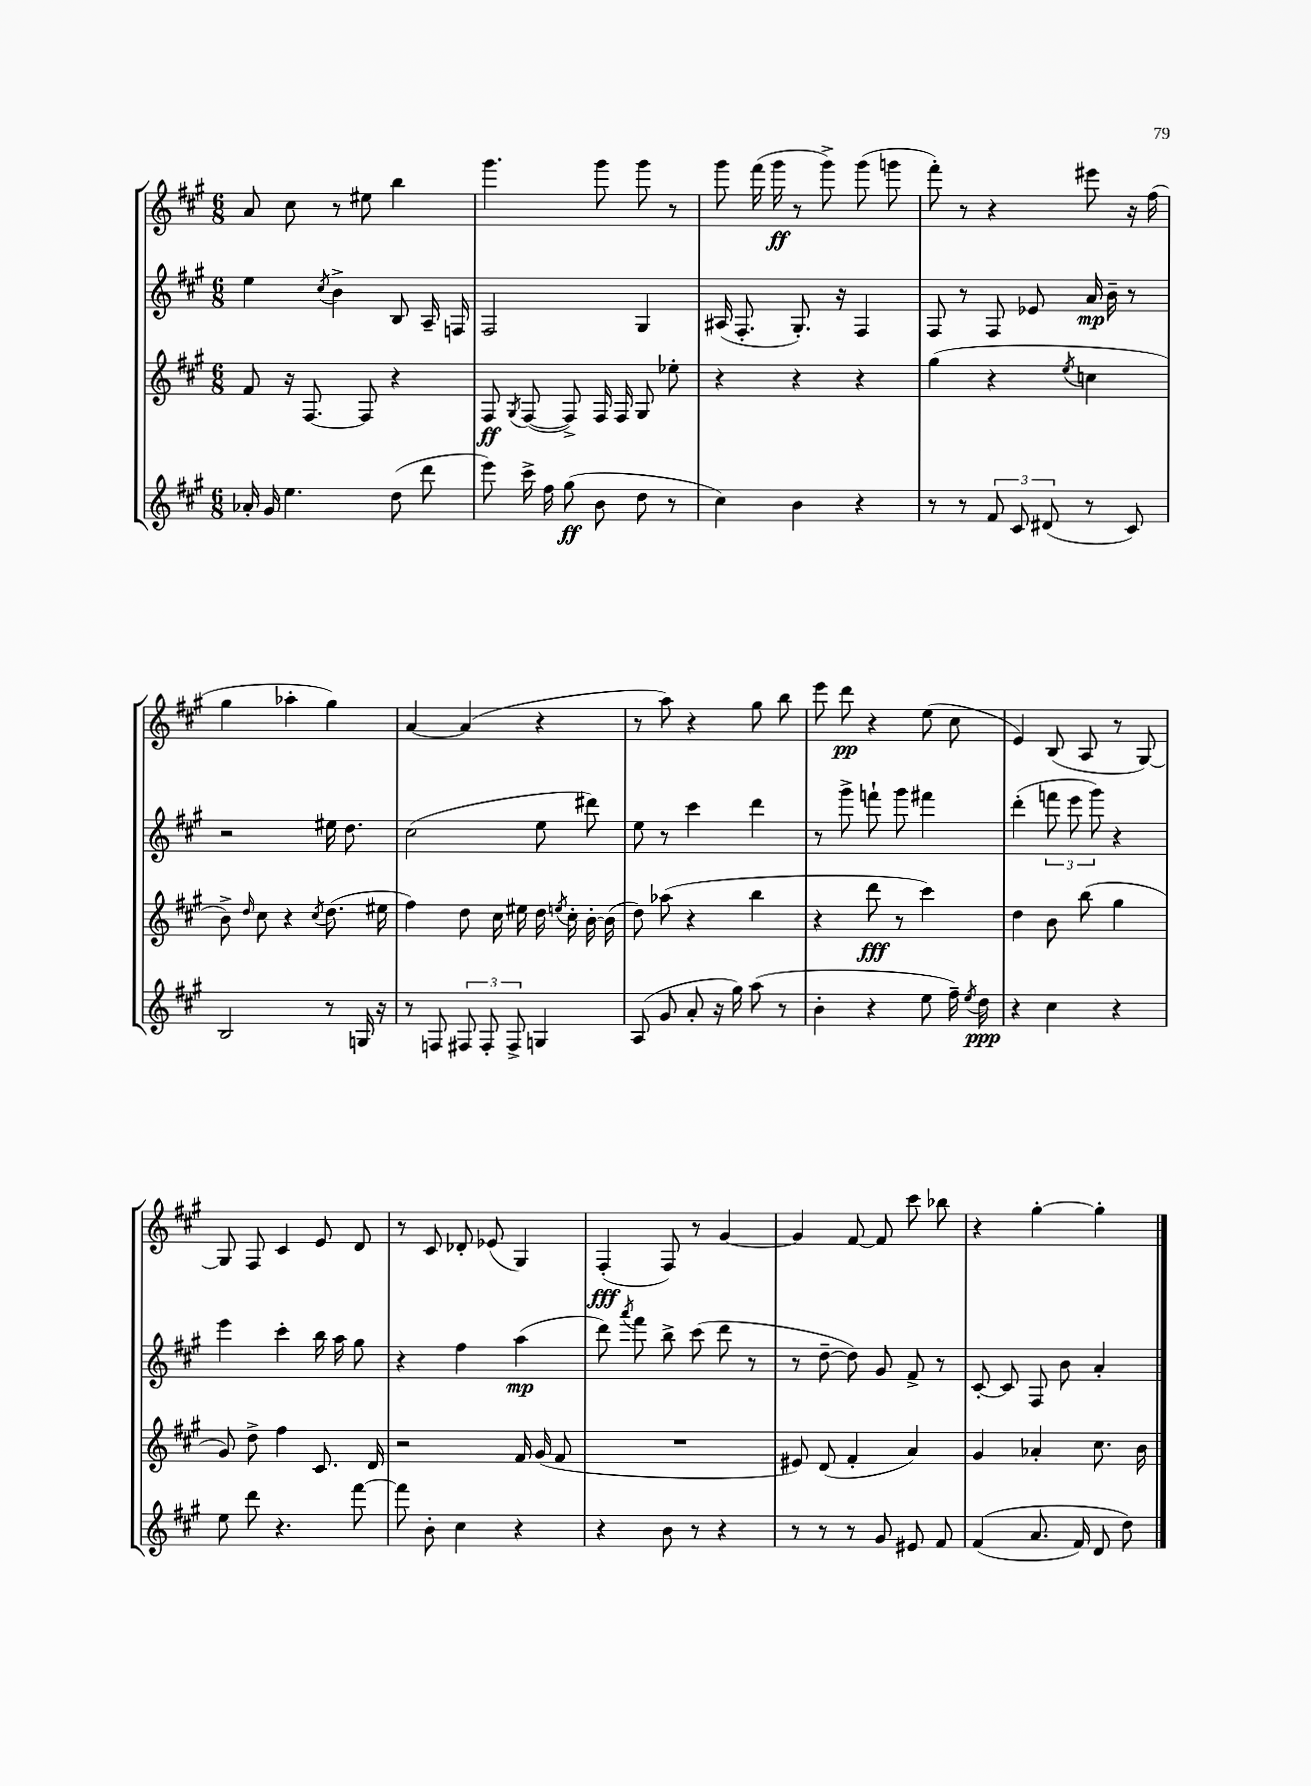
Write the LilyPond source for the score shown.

<<
\new StaffGroup <<
\new Staff = "s0" {
    \clef treble \key a \major \numericTimeSignature \time 6/8
    \autoBeamOff a'8 cis''8 r8 eis''8 b''4 |
    gis'''4. gis'''8 gis'''8 r8 |
    gis'''8 fis'''16( gis'''16\ff r8 gis'''8->) gis'''8( g'''8 |
    fis'''8-.) r8 r4 eis'''8 r16 fis''16( |
    gis''4 aes''4-. gis''4) |
    a'4~ a'4( r4 |
    r8 a''8) r4 gis''8 b''8 |
    e'''8 d'''8\pp r4 e''8( cis''8 |
    e'4) b8( a8 r8 gis8~) |
    gis8 fis8 cis'4 e'8 d'8 |
    r8 cis'8 des'8-. ees'8( gis4) |
    fis4-.\fff( fis8) r8 gis'4~ |
    gis'4 fis'8~ fis'8 cis'''8 bes''8 |
    r4 gis''4~-. gis''4-. \bar "|." |
}
\new Staff = "s1" {
    \clef treble \key a \major \numericTimeSignature \time 6/8
    \autoBeamOff e''4 \acciaccatura { cis''8 } b'4-> b8 a16-- f16 |
    fis2 gis4 |
    ais16( fis8.-. gis8.-.) r16 fis4 |
    fis8 r8 fis8 ees'8 a'16\mp b'16-- r8 |
    r2 eis''16 d''8. |
    cis''2( e''8 dis'''8) |
    e''8 r8 cis'''4 d'''4 |
    r8 gis'''8-> f'''8-! gis'''8 fis'''4 |
    d'''4-.( \tuplet 3/2 { f'''8 e'''8 gis'''8) } r4 |
    e'''4 cis'''4-. b''16 a''16 gis''8 |
    r4 fis''4 a''4\mp( |
    d'''8) \acciaccatura { a'''8 } fis'''8 b''8-> cis'''8( d'''8 r8 |
    r8 d''8~-- d''8) gis'8 fis'8-> r8 |
    cis'8~-. cis'8 fis8 b'8 a'4-. \bar "|." |
}
\new Staff = "s2" {
    \clef treble \key a \major \numericTimeSignature \time 6/8
    \autoBeamOff fis'8 r16 fis8.~ fis8 r4 |
    fis8\ff \acciaccatura { gis8 } fis8~( fis8->) fis16 fis16 gis8 ees''8-. |
    r4 r4 r4 |
    gis''4( r4 \acciaccatura { e''8 } c''4 |
    b'8->) \grace { d''16 } cis''8 r4 \acciaccatura { cis''8 } d''8.( eis''16 |
    fis''4) d''8 cis''16 eis''16 d''16 \acciaccatura { e''8 } cis''16-. b'16~-. b'16( |
    d''8) aes''8( r4 b''4 |
    r4 d'''8\fff r8 cis'''4) |
    d''4 b'8 b''8( gis''4 |
    gis'8) d''8-> fis''4 cis'8. d'16 |
    r2 fis'16 gis'16( fis'8 |
    R2. |
    eis'8) d'8( fis'4-. a'4) |
    gis'4 aes'4-. cis''8. b'16 \bar "|." |
}
\new Staff = "s3" {
    \clef treble \key a \major \numericTimeSignature \time 6/8
    \autoBeamOff aes'16-. gis'16 e''4. d''8( d'''8 |
    e'''8) cis'''16-> fis''16 gis''8\ff( b'8 d''8 r8 |
    cis''4) b'4 r4 |
    r8 r8 \tuplet 3/2 { fis'8 cis'8 dis'8( } r8 cis'8) |
    b2 r8 g16 r16 |
    r8 f8 \tuplet 3/2 { fis8 fis8-. fis8-> } g4 |
    a8( gis'8 a'8-. r16 gis''16) a''8( r8 |
    b'4-. r4 e''8 fis''16--) \acciaccatura { e''8 } d''16\ppp |
    r4 cis''4 r4 |
    e''8 d'''8 r4. fis'''8~ |
    fis'''8 b'8-. cis''4 r4 |
    r4 b'8 r8 r4 |
    r8 r8 r8 gis'8 eis'8 fis'8 |
    fis'4(\( a'8. fis'16) d'8 d''8\) \bar "|." |
}
>>
>>
\layout { \context { \Score \remove "Bar_number_engraver" } }
